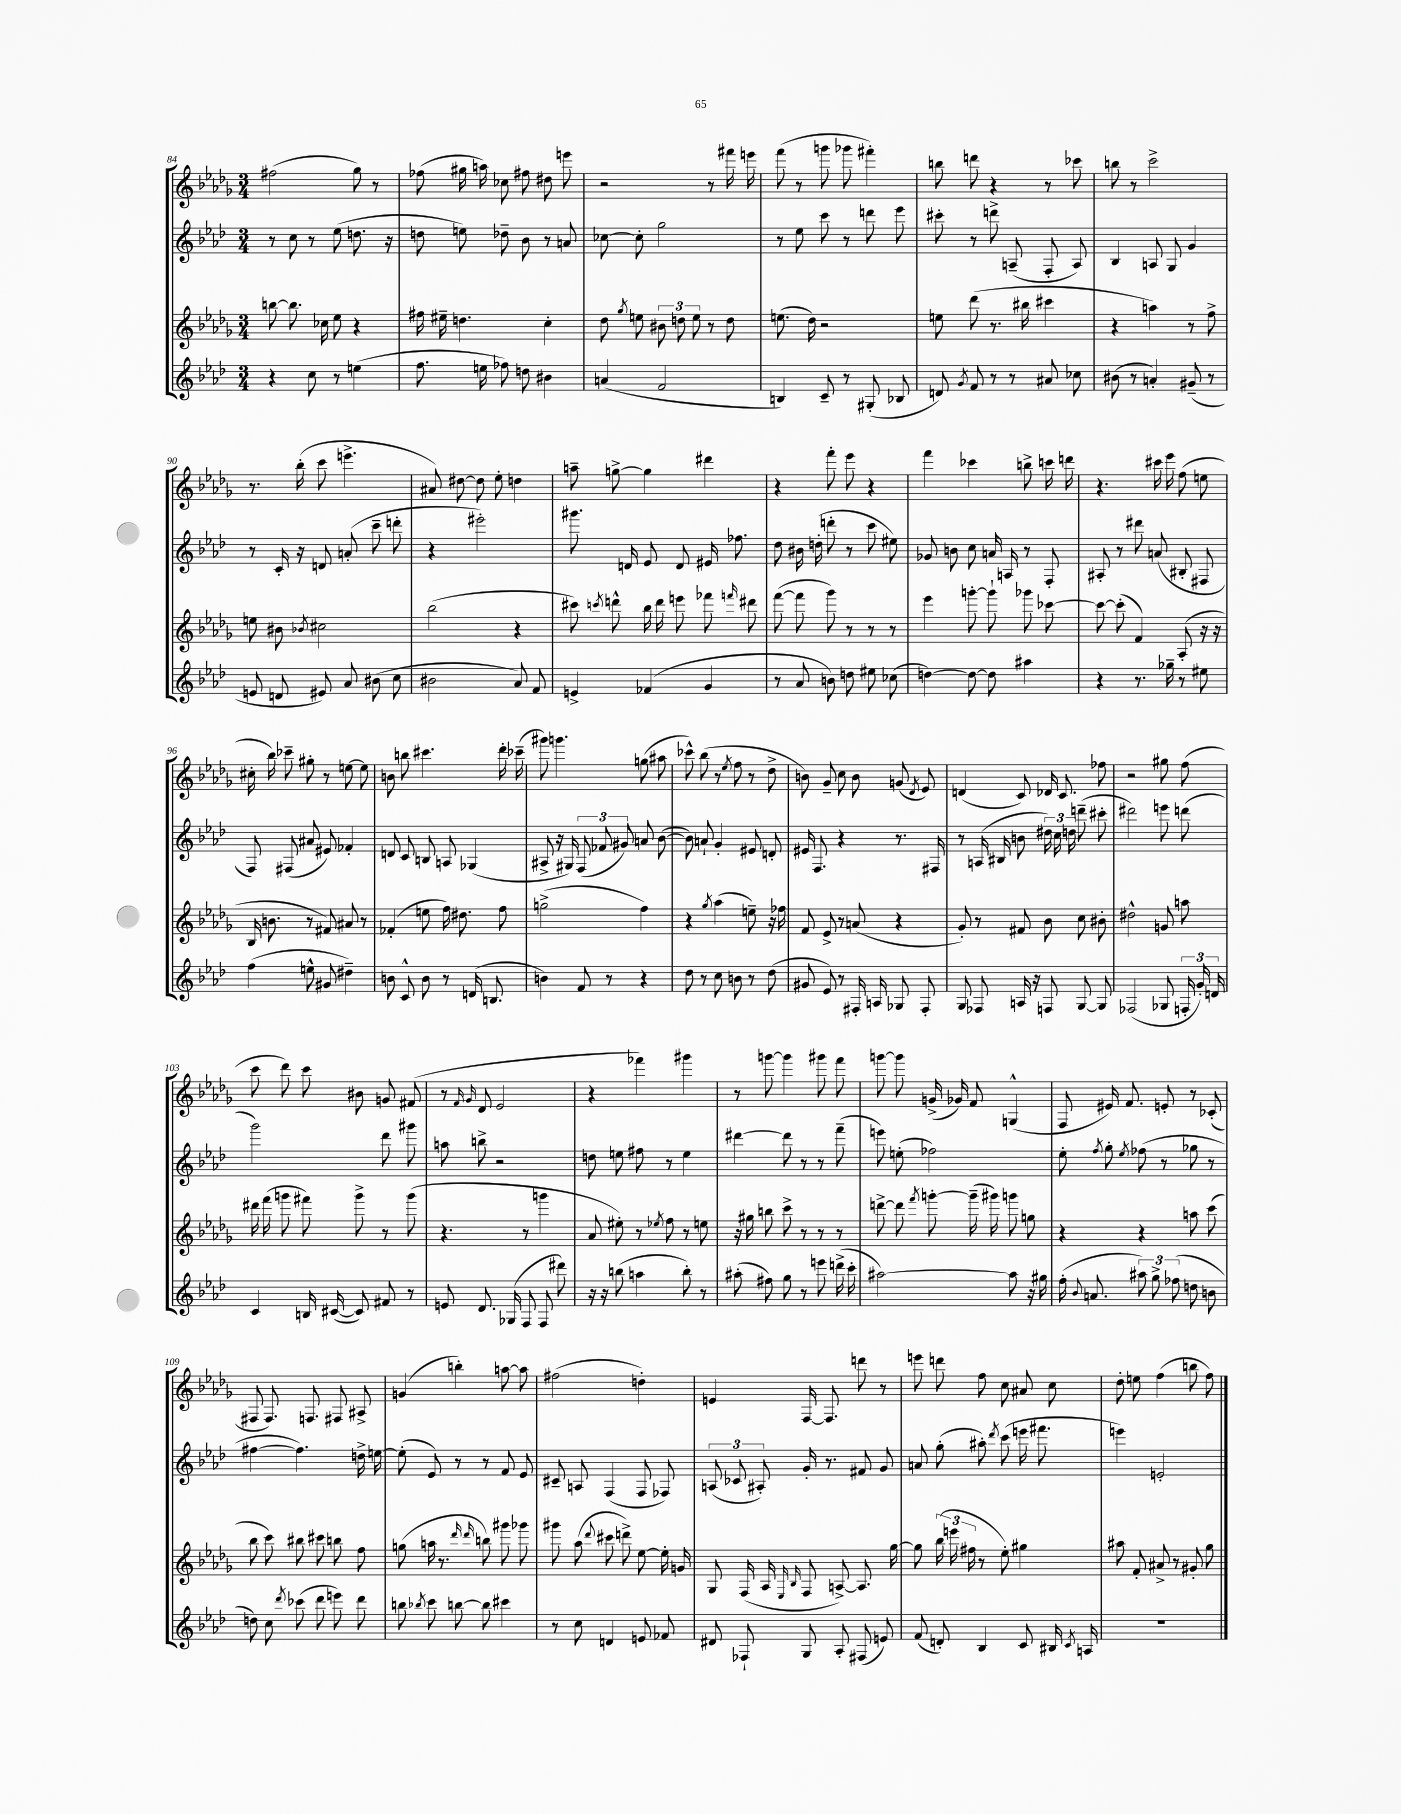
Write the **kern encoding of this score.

**kern	**kern	**kern	**kern
*part4	*part3	*part2	*part1
*staff4	*staff3	*staff2	*staff1
*clefG2	*clefG2	*clefG2	*clefG2
*k[b-e-a-d-]	*k[b-e-a-d-g-]	*k[b-e-a-d-]	*k[b-e-a-d-g-]
*M3/4	*M3/4	*M3/4	*M3/4
=84	=84	=84	=84
4r	[8bbn\	8r	(2ff#X\
.	8.bb\]	8cc\	.
8cc\	.	8r	.
.	16cc-X\	.	.
8r	8ee-\	(8ee-\	.
(4een\	4r	8.ddn\	8gg-\)
.	.	.	8r
.	.	16r	.
=85	=85	=85	=85
8.ff\	16ff#X\	8ddn\	(8ff-X\
.	16ee#X~\	.	.
.	4.ddn\	8een\)	16gg#X\
16een\	.	.	16aan\)
8ff-X\)	.	8dd-X~\	8cc-X\
8ddn\	.	8b-\	8ff#X\
4b#X\	4cc'\	8r	8dd#X\
.	.	8an/	8eeen\
=86	=86	=86	=86
(4an/	8dd-\	[8cc-X\	2r
.	8qgg-/	.	.
.	8een\	8cc-'\]	.
2f/	12b#X\	2gg\	.
.	12ddn\	.	.
.	12ee\	.	.
.	8r	.	8r
.	8dd\	.	16fff#X\
.	.	.	16eeen\
=87	=87	=87	=87
4Bn/)	(8.een\	8r	(8fff\
.	.	8ee-\	8r
.	16dd-\)	.	.
8c~/	2r	8ccc\	8gggn\
8r	.	8r	8ggg-X\
(8G#X'/	.	8dddn\	4fff#X'\)
8B-X/	.	8eee-\	.
=88	=88	=88	=88
8dn/)	8een\	8ccc#X'\	8bbn\
8qg/	.	.	.
8f/	(8ddd-\	8r	8dddn\
8r	8.r	8dddn^\	4r
8r	.	(8An~/	.
.	16bb#X\	.	.
8a#X/	4ccc#X\	8F'/	8r
8cc-X\	.	8A/)	8ccc-X\
=89	=89	=89	=89
(8b#X\	4r	4B-/	8bbn\
8r	.	.	8r
4an'/)	4aan\)	8An/	2ccc^\
.	.	8G/	.
(8g#X~/	8r	4g/	.
8r	8ff^\	.	.
!!LO:LB:g=z
=90	=90	=90	=90
8en/	8een\	8r	8.r
8dn/	8b#X\	16c'/	.
.	.	16r	(16bb-'\
.	8qb-X/	.	.
8e#X/)	2cc#X\	8dn/	8ccc\
8a-/	.	(8an'/	4.eeen^\
(8b#X\	.	8ccc~\	.
8cc\	.	8dddn'\	.
=91	=91	=91	=91
2b#X\	(2bb-\	4r	8a#X/)
.	.	.	[8dd#X\
.	.	2eee#X'\)	8dd#\]
.	.	.	8ee-'\
8a-/)	4r	.	4ddn\
8f/	.	.	.
=92	=92	=92	=92
4en^/	8ccc#X\)	8.ggg#X\	8aan~\
.	8qcccn/	.	.
.	8dddn^^\	.	[8ggn^\
.	.	16dn/	.
(4f-X/	16bb-\	8e-/	4gg\]
.	16ddd\	.	.
.	8eeen\	8d/	.
4g/	8fff-X\	16e#X/	4ddd#X\
.	.	8.ff-X\	.
.	16qqfffn/	.	.
.	8ddd#X\	.	.
=93	=93	=93	=93
8r	([8fff\	8dd-\	4r
8a-/	8fff\]	16b#X\	.
.	.	(16ddn'\	.
8bn\)	8ggg-\)	8dddn'\	8fff'\
8ddn\	8r	8r	8eee-\
8ee#X\	8r	8ccc\	4r
(8cc-X\	8r	8ee#X\)	.
=94	=94	=94	=94
[4ddn\)	4eee-\	8g-X/	4fff\
.	.	8bn\	.
8dd\_	[8gggn'\	8cc\	4ccc-X\
8dd\]	8ggg`\]	16an/	.
.	.	16An/	.
4aa#X\	8ggg-X\	8r	8bbn^\
.	[8ccc-X\	8F'/	16cccn\
.	.	.	16dddn\
=95	=95	=95	=95
4r	8ccc-\_	8A#X'/	4.r
.	(8ccc-'\]	8r	.
8.r	4f/)	8ddd#X\	.
.	.	(8an/	16ccc#X\
16gg-X~\	.	.	16eee-\
8r	(8A-'/	8B#X'/	(8ff\
8ee#X\	16r	8F#X/	8een\
.	16r	.	.
!!LO:LB:g=z
=96	=96	=96	=96
(4ff\	16B-/	8F/)	16cc#X'\
.	8.bn\	.	16bb-\)
.	.	(8F#X/	8ccc-X~\
8een^^\	8r	8a#X/	8gg#X'\
8g#X/	8f#X/)	8e#X/)	8r
4dd#X~\)	8a#X/	4f-X'/	[8een\
.	8r	.	8ee\]
=97	=97	=97	=97
8bn\	(4f-X'/	8dn/	8bn\
8c^^/	.	8c/	8bbn\
8b\	8een\	8Bn/	4.ccc#X\
8r	16ff\)	8An/	.
.	8.dd#X\	.	.
(16dn/	.	(4G-X/	.
8.Bn/	.	.	.
.	8ff\	.	16ddd-'\
.	.	.	(16ccc-X~\
=98	=98	=98	=98
4bn\)	(2ggn^\	8A#X^/	8ggg#X\)
.	.	16r	4.gggn\
.	.	16G#X/)	.
8f/	.	(12F/	.
.	.	12f-X/	.
8r	.	.	.
.	.	12g#X/)	.
4r	4ff\)	8an/	(8ggn\
.	.	([8b-\	8aa#X\
=99	=99	=99	=99
8dd-\	4r	8b-\])	8ccc-X^^\)
8r	.	8an`/	(8bb-\
.	8qgg-/	.	.
8cc\	(4aa-\	4g'/	8r
.	.	.	8qee-/
8bn\	.	.	8ff\
8r	8een~\)	8e#X/	8r
(8dd-\	16r	8dn'/	8dd-^\
.	16ff-X\	.	.
=100	=100	=100	=100
8g#X/	8f/	16e#X/	8bn\)
.	.	8.F/	.
8e-/)	8e-^/	.	8g-~/
8r	8r	4r	8cc\
16F#X'/	(8an/	.	8b\
16An/	.	.	.
8G-X/	4r	8.r	(8gn/
.	.	.	8qd-/
8F#'/	.	.	8e-/)
.	.	16F#X/	.
=101	=101	=101	=101
8G/	8g-'/)	8r	(4dn/
8F-X/	8r	(16An/	.
.	.	16B#X/	.
16An/	8f#X/	8bn\	8c/)
16r	.	.	.
8Fn/	8b-\	24dd#X\)	16d-X/
.	.	24cc\	.
.	.	.	8.c/
.	.	24ddn\	.
[8G/	8cc\	(8dddn~\	.
8G/]	8b#X'\	8ccc#X'\	8ff-X\
=102	=102	=102	=102
(2F-X/	2dd#X^^\	2ddd#X\)	2r
8G-X/	8gn/	8eeen\	8gg#X\
24Fn'/	8aan\	(8dddn\	(8ff\
24g'/)	.	.	.
24dn/	.	.	.
!!LO:LB:g=z
=103	=103	=103	=103
4c/	16ddd#X\	2ggg\)	8ccc\
.	(16fff\	.	.
.	8gggn\	.	8ddd-\)
16Bn/	8fff#X\)	.	8ccc\
([16c#X/	.	.	.
8c#/])	8ggg^\	.	8b#X\
8f#X/	8r	8ddd-\	8gn/
8r	(8ggg\	8ggg#X\	(8f#X/
=104	=104	=104	=104
8en/	4.r	8aan\	8r
.	.	.	16qqf/
.	.	.	16qqg-/
8.d-/	.	8bbn^\	8d-/
.	.	2r	2e-/
(16G-X/	.	.	.
8F/	8r	.	.
8F/	4gggn\	.	.
8ddd#X\)	.	.	.
=105	=105	=105	=105
16r	8a-/	8ddn\	4r
16r	.	.	.
(8bbn\	8ee#X'\)	8een\	.
4aan\	8r	8ff#X\	4fff-X\)
.	8qee-X/	.	.
.	8ff\	8r	.
8bb'\)	8r	4ee\	4ggg#X\
8r	8een\	.	.
=106	=106	=106	=106
(8aa#X'\	16r	[4ddd#X\	8r
.	16gg#X\	.	.
8ff#X\)	8bbn\	.	[8gggn\
8gg\	8ccc^\	8ddd#\]	4ggg\]
8r	8r	8r	.
8eeen\	8r	8r	8ggg#X\
(16dddn^\	8r	(8fff~\	8fff\
16ccc'\	.	.	.
=107	=107	=107	=107
[2aa#X\)	[8dddn^\	8eeen\)	[8gggn\
.	8ddd\]	(8een'\	8ggg\]
.	8qfff/	.	.
.	[8gggn'\	2ff-X\)	(16gn^/
.	.	.	16g-X/)
.	(16ggg~\]	.	8f/
.	16ggg#X\)	.	.
8aa#\]	8gggn\	.	(4Gn^^/
16r	8ggn\	.	.
16gg#X\	.	.	.
=108	=108	=108	=108
(16ff'\	4r	8ee-'\	8F/
8qqb-/	.	.	.
8.an/	.	.	.
.	.	8qff/	.
.	.	8gg'\	16e#X/)
.	.	.	8.f/
.	.	8qee-/	.
12aa#X\)	4r	(8ff-X\	.
12gg^\	.	.	.
.	.	8r	8en'/
(12ff-X\	.	.	.
8ddn\	8aan\	8gg-X\	8r
8bn\	(8ccc\	8r	(8c-X'/
!!LO:LB:g=z
=109	=109	=109	=109
8ddn\)	8bb-\	[4ff#X\	8F#X/
8cc\	8ccc\)	.	8.F#/)
8qddd-/	.	.	.
(8ccc-X\	8bb#X\	4.ff#\])	.
.	.	.	8.Fn/
8ddd-\	8ccc#X\	.	.
8eeen\)	8bbn\	.	8F#X/
8ddd-\	8ff\	16ddn^\	8A#X^/
.	.	[16een\	.
=110	=110	=110	=110
8bbn\	(8ggn\	(8ee'\]	(4gn/
8qbb-X/	.	.	.
8ccc\	16aan\	8e-/)	.
.	8.r	.	.
[8bbn\	.	8r	4bbn'\)
.	16qqddd-/	.	.
.	16qqddd-/	.	.
8bb\]	8bbn\)	8r	.
4ccc#X\	8ggg#X\	8f/	[8aan\
.	8ggg-X\	8e-/	8aa\]
=111	=111	=111	=111
8r	8ggg#X\	8c#X~/	(2ff#X\
8cc\	(8aa-\	8An/	.
.	8qqddd-/	.	.
4dn/	8ccc#X\	(4F/	.
.	8dddn^\)	.	.
8en/	[8ee-\	8F/	4ddn'\)
8f-X/	16ee-'\]	8F-X/)	.
.	16gn/	.	.
=112	=112	=112	=112
8d#X/	8G-/	(12An/	4en/
.	.	12c-X/	.
8F-X`/	(16F/	.	.
.	.	12A#X'/)	.
.	16A-/	.	.
.	16qqE-/	.	.
.	16qqB-/	.	.
8G/	8F/	16g'/	[16F/
.	.	8.r	8.F/]
8A-'/	[8An^/)	.	.
(8F#X/	8.A/]	8f#X/	8dddn\
8en/)	.	8g/	8r
.	[16gg-\	.	.
=113	=113	=113	=113
(8f/	8gg-\]	8an/	8eeen\
8dn'/)	(24bb-\	(8gg'\	8dddn\
.	24eeen\	.	.
.	24ff#X\	.	.
4B-/	8r	8aa#X'\)	8ff\
.	.	8qddd-/	.
.	8ee-'\)	(8ccc\	8cc\
8c/	4gg#X\	16eeen\	8a#X/
.	.	8.fff#X\	.
16B#X/	.	.	8cc\
8qc/	.	.	.
16An/	.	.	.
=114	=114	=114	=114
2.r	8aa#X\	4eeen\)	8dd-'\
.	8f'/	.	8een\
.	8a#X^/	2en'/	(4ff\
.	8r	.	.
.	8g#X'/	.	8bbn\
.	8gg-\	.	8ff\)
==	==	==	==
*-	*-	*-	*-
